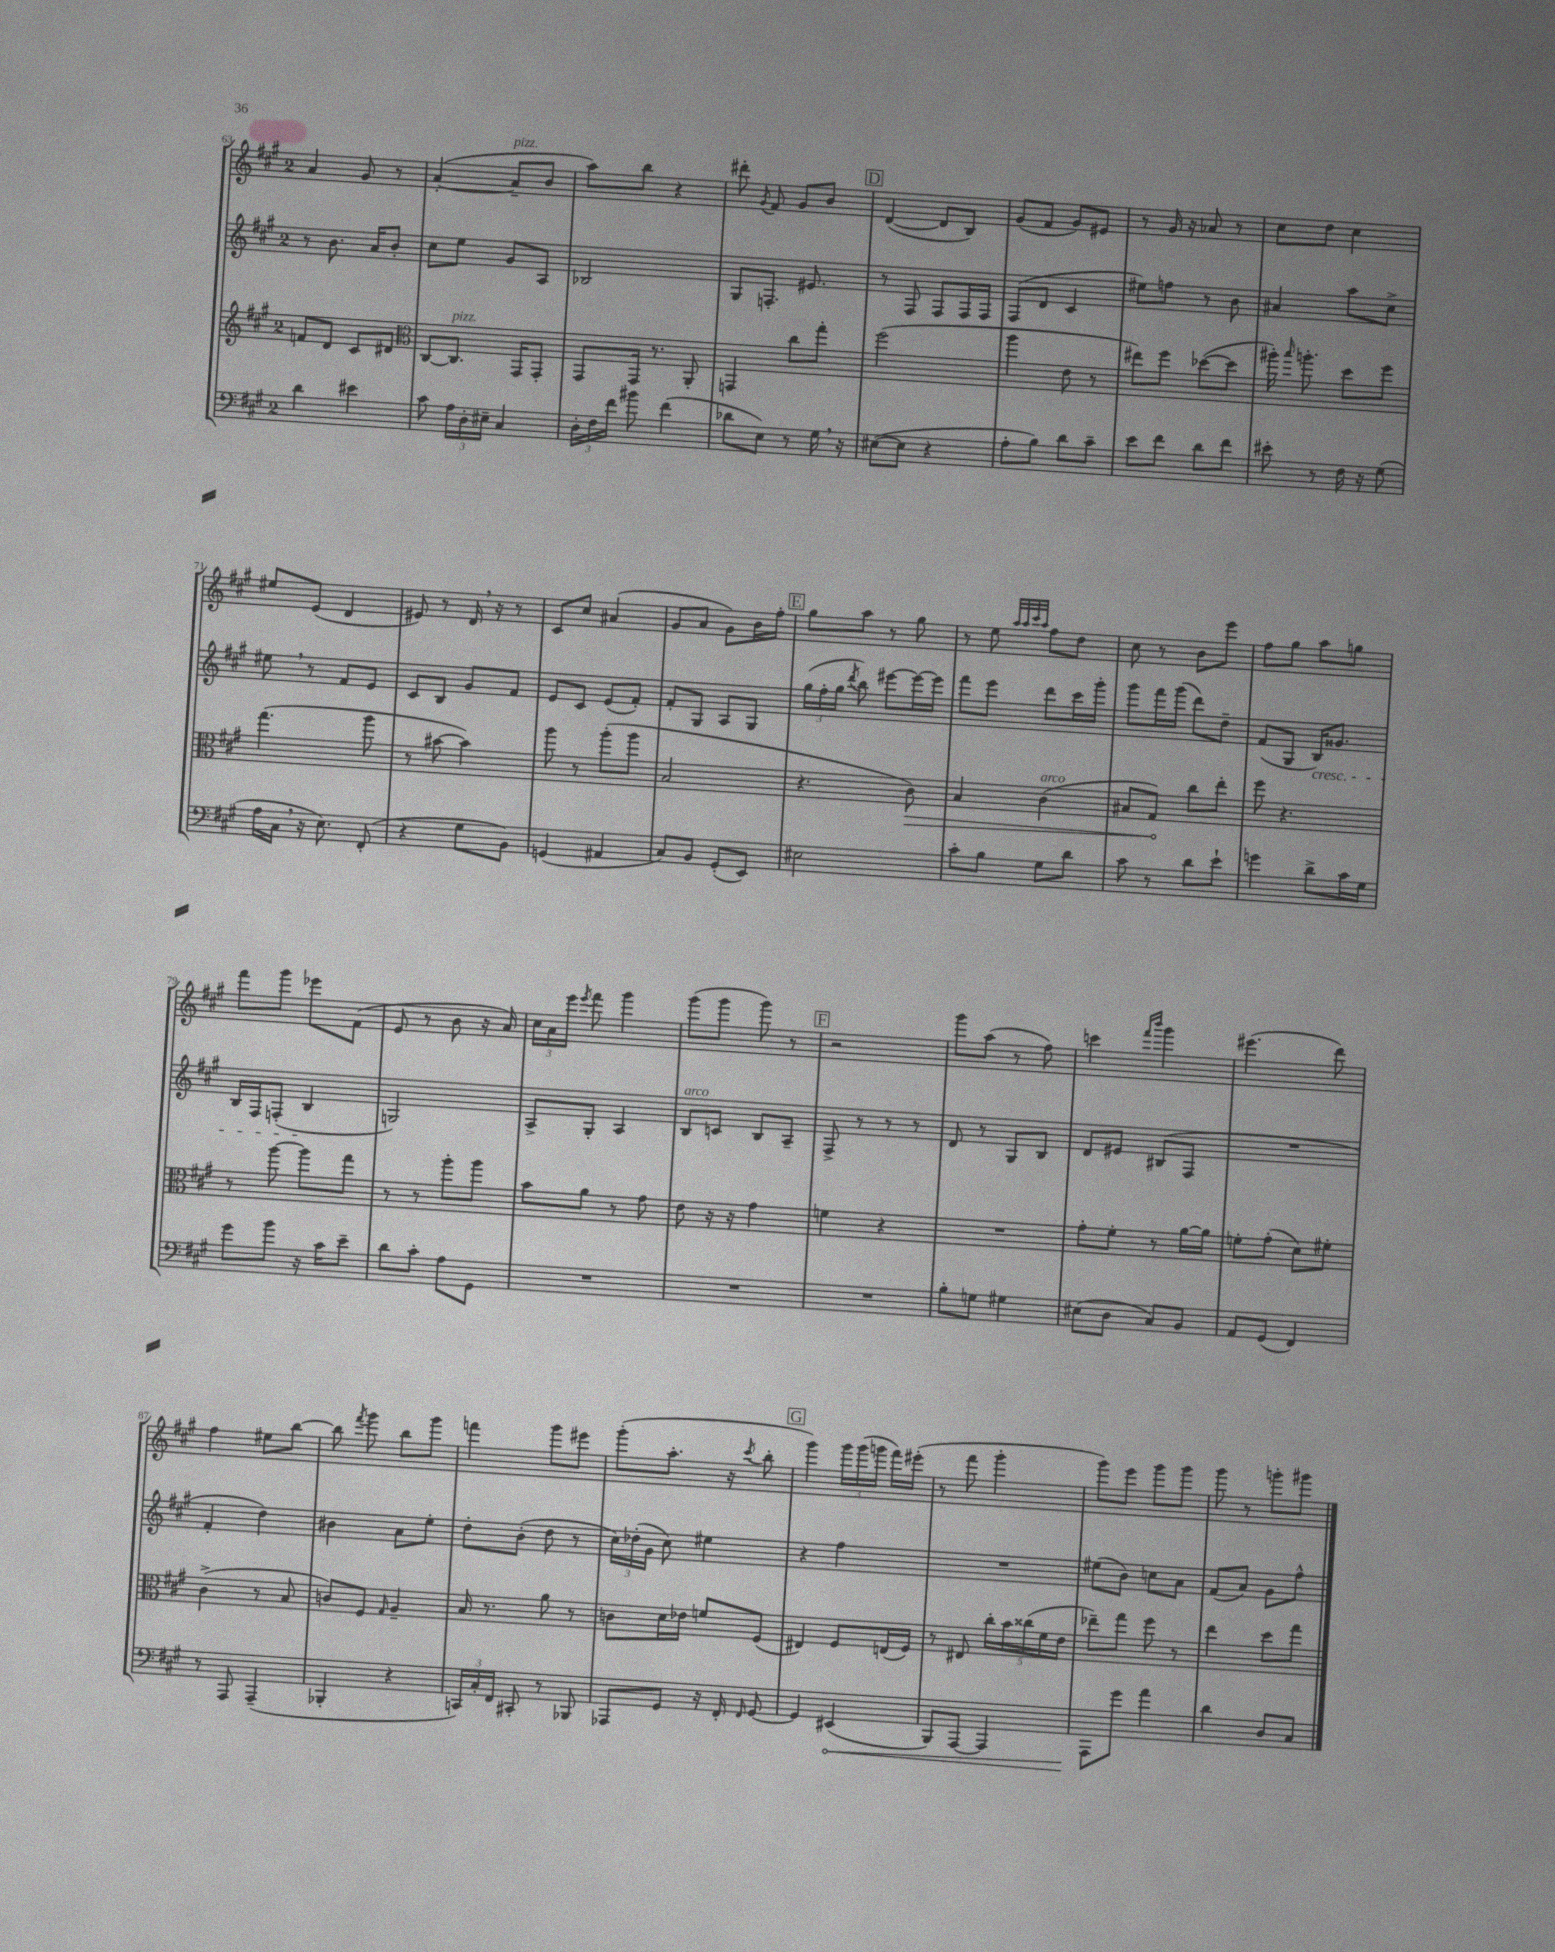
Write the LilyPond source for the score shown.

<<
\new StaffGroup <<
\new Staff = "s0" {
    \clef treble \key a \major \once \override Staff.TimeSignature.style = #'single-digit \time 2/4
    \autoBeamOff a'4 gis'8 r8 |
    a'4~-.( a'8[--^\markup { \italic "pizz." } b'8] |
    a''8[) b''8] r4 |
    dis'''8-. \acciaccatura { gis'8 } fis'8 gis'8[ b'8] |
    \mark \markup { \box "D" } d'4~( d'8[ b8]) |
    gis'8[( fis'8] gis'8[) eis'8] |
    r8 gis'16 r16 aes'8 r8 |
    cis''8[ d''8] cis''4 |
    eis''8[ e'8]( d'4 |
    eis'8) r8 d'16 \breathe r16 r8 |
    cis'8[ cis''8] ais'4( |
    gis'8[ a'8] gis'8[) b'16 fis''16]-. |
    \mark \markup { \box "E" } gis''8[ a''8] r8 gis''8 |
    r8 e''8 \grace { a''32[ a''32 cis'''32 a''32] } fis''8[ d''8] |
    cis''8 r8 b'8[ e'''8] |
    fis''8[ gis''8] a''8[ g''8] |
    fis'''8[ gis'''8] ees'''8[ fis'8]( |
    e'8 r8 b'8 r16 a'16) |
    \tuplet 3/2 { cis''16[ a'16 e'''16] } \acciaccatura { e'''8 } fis'''8 gis'''4 |
    gis'''8[( gis'''8] gis'''8) r8 |
    \mark \markup { \box "F" } r2 |
    gis'''8[ a''8]( r8 fis''8) |
    c'''4 \grace { fis'''16[ b'''16] } gis'''4 |
    eis'''4.( d'''8) |
    fis''4 eis''8[ b''8]~ |
    b''8 \acciaccatura { fis'''8 } gis'''8 b''8[ gis'''8] |
    f'''4 gis'''8[ eis'''8] |
    gis'''8[-.( a''8.]-. r16 \acciaccatura { cis'''8 } b''8-. |
    \mark \markup { \box "G" } gis'''4) \tuplet 3/2 { gis'''16[ gis'''16( g'''16] } fis'''16[) eis'''16]-.( |
    r8 fis'''8 gis'''4-. |
    gis'''8[) e'''8] gis'''8[ gis'''8] |
    gis'''8 r8 g'''8[-. gis'''8] \bar "|." |
}
\new Staff = "s1" {
    \clef treble \key a \major \once \override Staff.TimeSignature.style = #'single-digit \time 2/4
    \autoBeamOff r8 b'8. a'16[ b'8]-. |
    cis''8[ e''8] gis'8[ a8] |
    bes2 |
    gis8[ f8.]-. eis'8. |
    \mark \markup { \box "D" } r8 fis8 fis8[ fis16 fis16] |
    fis8[( d'8] cis'4 |
    eis''8[) f''8] r8 b'8 |
    ais'4 a''8[ cis''8]-> |
    eis''8 \breathe r8 fis'8[ e'8] |
    cis'8[ b8] gis'8[ fis'8] |
    e'8[ cis'8] e'8[( fis'8]-.) |
    fis'8[-. gis8] a8[ gis8] |
    \mark \markup { \box "E" } \tuplet 3/2 { gis''16[( fis''16-. gis''16] } \acciaccatura { d'''8 } b''8) eis'''8[~ eis'''16~ eis'''16] |
    fis'''8[ e'''8] d'''8[ cis'''16 gis'''16]-. |
    gis'''8[ fis'''16 gis'''16]( d'''8[) d''8]-- |
    fis'8[( gis8] b16[\cresc) gisis'8.] |
    b16[ fis16 f8]-.( b4\! |
    g2) |
    a8[-> gis8]-. a4 |
    b8[^\markup { \italic "arco" } c'8] b8[ a8]-- |
    \mark \markup { \box "F" } fis8-> r8 r8 r8 |
    d'8 r8 gis8[ b8] |
    d'8[ eis'8] bis8[( fis8] |
    R2 |
    fis'4-. d''4) |
    bis'4 a'8[ e''8]-. |
    d''8[-. b'8]-.( d''8 r8 |
    \tuplet 3/2 { cis''16[) des''16-.( gis'16] } cis''8) eis''4 |
    \mark \markup { \box "G" } r4 fis''4 |
    R2 |
    eis''8[( b'8]) c''8[ a'8] |
    fis'8[( a'8]) gis'8[ fis''8]-^ \bar "|." |
}
\new Staff = "s2" {
    \clef treble \key a \major \once \override Staff.TimeSignature.style = #'single-digit \time 2/4
    \autoBeamOff f'8[ d'8] cis'8[ dis'8] |
    \clef alto cis8[~ cis8.]^\markup { \italic "pizz." } gis,16[ gis,8]-. |
    gis,8[ gis,16] r8. a,8-. |
    g,4 cis''8[ gis''8]-. |
    \mark \markup { \box "D" } fis''2( |
    a''4 e'8 r8 |
    eis''8[) fis''8] des''8[~( des''8] |
    ais''16-.) \grace { b''16 } a''8.-. d''8[ fis''8] |
    gis''4.( a''8 |
    r8 bis'8~ bis'4) |
    a''8 r8 a''8[-.( a''8] |
    b2 |
    \mark \markup { \box "E" } r4. \once \override Hairpin.circled-tip = ##t cis'8\>) |
    b4 cis'4^\markup { \italic "arco" }( |
    bis8[ gis8]\!) cis''8[ e''8]-. |
    fis''8 r4. |
    r8 a''8~ a''8[ gis''8] |
    r8 r8 a''8[-. a''8] |
    b'8[ a'8] r8 gis'8 |
    e'8 r16 r16 gis'4 |
    \mark \markup { \box "F" } f'4 r4 |
    R2 |
    gis'8[-. fis'8]-. r8 a'16[~ a'16] |
    f'8[-. gis'8]-.( d'8[) fis'8]-. |
    cis'4->( r8 b8 |
    c'8[) fis8] \grace { gis16 } a4-- |
    b16 r8. a'8 r8 |
    c'8[ d'16 ees'16] f'8[ fis8]( |
    \mark \markup { \box "G" } eis4) fis8[ e16( fis16]) |
    r8 eis8 \tuplet 5/4 { cis''16[-. b'16 cisis''16( fis'16 e'16] } |
    ees''8[--) gis''8] fis''8 r8 |
    e''4 d''8[ gis''8] \bar "|." |
}
\new Staff = "s3" {
    \clef bass \key a \major \once \override Staff.TimeSignature.style = #'single-digit \time 2/4
    \autoBeamOff d'4 eis'4 |
    cis'8 \tuplet 3/2 { a16[ d16-. eis16]-- } cis4 |
    \tuplet 3/2 { d16[-. fis16 fis'16] } bis'8 fis'4( |
    des'8[ e8]) r8 gis16 \breathe r16 |
    \mark \markup { \box "D" } eis8[~( eis8] r4 |
    a8[-. b8]) d'8[ cis'8]-- |
    e'8[ fis'8] d'8[ fis'8] |
    eis'8-. r8 fis16 r16 gis8( |
    a16[ cis16] \breathe r16 e8.) fis,8-.( |
    r4 gis8[ b,8]) |
    g,4( ais,4 |
    cis8[) b,8] gis,8[-.( e,8]) |
    \mark \markup { \box "E" } eis2 |
    cis'8[-. b8] gis8[ d'8] |
    cis'8 r8 d'8[ e'8]-! |
    g'4 d'8[-> cis'16 gis16] |
    gis'8[ b'8] r16 cis'16[ e'8]-- |
    d'8[ cis'8]-. a8[ gis,8] |
    R2 |
    R2 |
    \mark \markup { \box "F" } R2 |
    b8[-. g8] gis4 |
    eis8[( d8] cis8[) b,8] |
    a,8[ gis,8]( fis,4) |
    r8 a,,8 a,,4--( |
    bes,,4-. r4 |
    \tuplet 3/2 { c,16[) cis16-. fis,16] } cis,8-. r8 bes,,8 |
    aes,,8[ gis,8] r16 fis,16-. \grace { fis,16 } gis,8~ |
    \mark \markup { \box "G" } gis,4 \once \override Hairpin.circled-tip = ##t eis,4\<( |
    b,,8[) a,,8]~ a,,4 |
    a,,8[\! gis'8] a'4 |
    d'4 d8[ cis8] \bar "|." |
}
>>
>>
\layout { \context { \Score currentBarNumber = #63 } }
